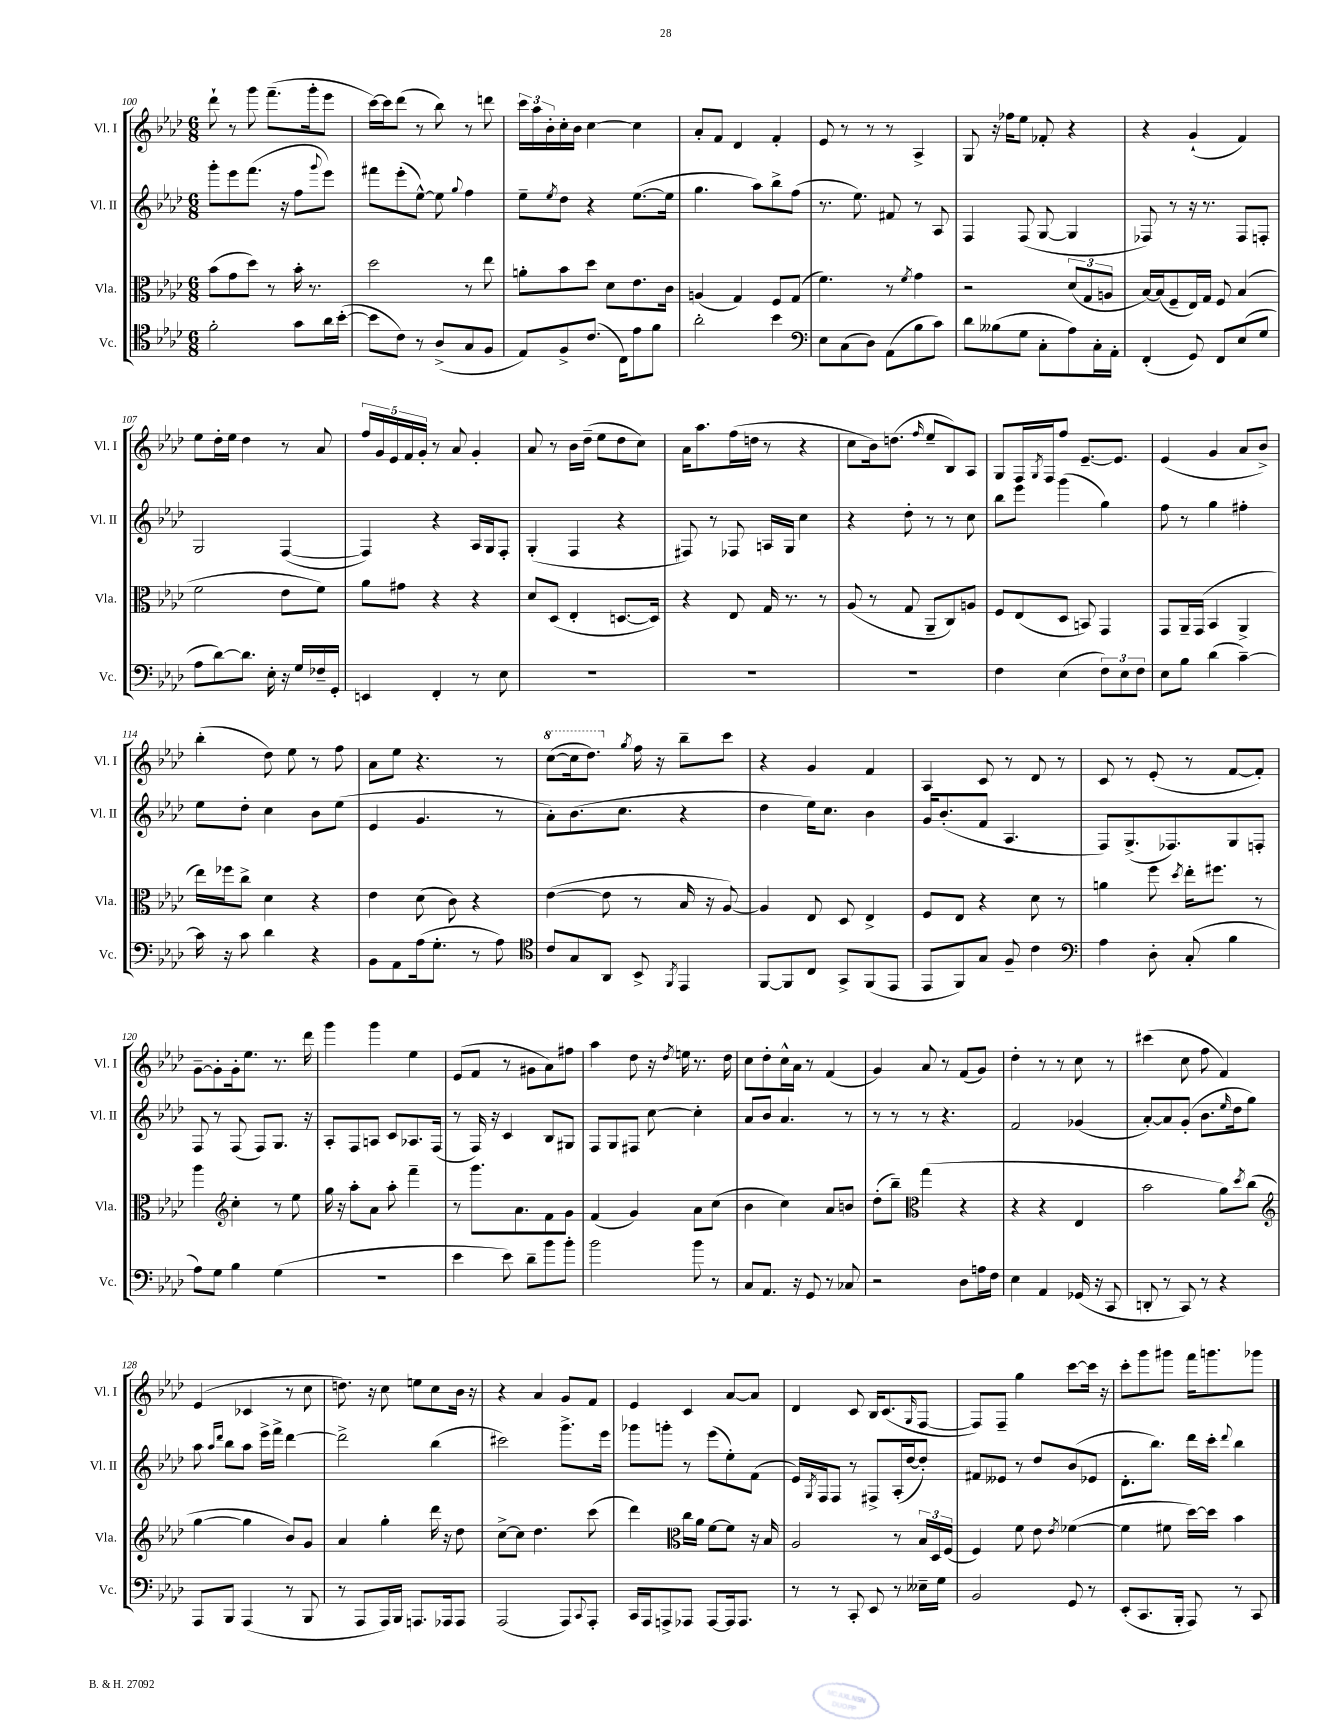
<<
\new StaffGroup <<
\new Staff = "s0" \with { instrumentName = "Vl. I" shortInstrumentName = "Vl. I" } {
    \clef treble \key aes \major \numericTimeSignature \time 6/8
    des'''8-! r8 g'''8 f'''8.--( g'''16-. ees'''8 |
    c'''16~) c'''16 des'''8( r8 bes''8) r8 d'''8 |
    \tuplet 3/2 { c'''16 aes''16 bes'16-. } c''16-. bes'16 c''4~ c''4 |
    aes'8-. f'8 des'4 f'4-. |
    ees'8 r8 r8 r8 aes4-> |
    g8 r16 fes''16 ees''8 fes'8-. r4 |
    r4 g'4-!( f'4) |
    ees''8 des''16-. ees''16 des''4 r8 aes'8 |
    \tuplet 5/4 { f''16 g'16 ees'16 f'16 g'16-. } r8 aes'8 g'4-. |
    aes'8 r8 bes'16 des''16--( ees''8 des''8 c''8) |
    aes'16 aes''8. f''16( d''16 r8 r4 |
    c''8 bes'16) d''8.( \grace { f''16 } ees''8-- bes8) aes8 |
    g8 f16 \acciaccatura { g8 } f16 f''8 ees'8.~-- ees'8. |
    ees'4( g'4 aes'8 bes'8->) |
    bes''4-.( des''8) ees''8 r8 f''8 |
    aes'8 ees''8 r4. r8 |
    \ottava #1 c'''8~( c'''16 des'''8.) \ottava #0 \acciaccatura { g''8 } f''16 r16 bes''8-- c'''8 |
    r4 g'4 f'4 |
    aes4 c'8 r8 des'8 r8 |
    c'8 r8 ees'8-.( r8 f'8~ f'8-.) |
    g'8~-- g'8-. g'16-. ees''8. r8. des'''16 |
    g'''4 g'''4 ees''4 |
    ees'8( f'8 r8 gis'8 aes'8) fis''8 |
    aes''4 des''8 r16 \acciaccatura { des''8 } e''16 r8. des''16 |
    c''8 des''8-. c''16-^ aes'16 r8 f'4( |
    g'4) aes'8 r8 f'8( g'8) |
    des''4-. r8 r8 c''8 r8 |
    cis'''4( c''8 f''8 f'4) |
    ees'4( ces'4 r8 c''8 |
    d''8.) r16 c''8 e''8 c''8 bes'16 r16 |
    r4 aes'4 g'8 f'8 |
    ees'4 c'4 aes'8~ aes'8 |
    des'4 c'8 bes16 c'8.( \grace { g16 } f8~ |
    f8) f8-- g''4 c'''8~ c'''16 r16 |
    c'''8-. g'''8 gis'''8 f'''16 g'''8. ges'''8 \bar "|." |
}
\new Staff = "s1" \with { instrumentName = "Vl. II" shortInstrumentName = "Vl. II" } {
    \clef treble \key aes \major \numericTimeSignature \time 6/8
    g'''8-. ees'''8 f'''8.( r16 f''8 \appoggiatura { g'''8 } ees'''8) |
    fis'''8 ees'''8-.( ees''8~-^) ees''8 \appoggiatura { g''8 } f''4 |
    ees''8-- \acciaccatura { ees''8 } des''8 r4 ees''8.~( ees''16 |
    g''4. aes''8) bes''8-> f''8( |
    r8. ees''8.) fis'8 r8 aes8 |
    f4 f8( g8~ g4 |
    fes8) r8 r16 r8. fes8 f8-. |
    g2 f4~( |
    f4) r4 aes16 g16 f8-. |
    g4-.( f4 r4 |
    fis8) r8 fes8 a16 g16 c''4 |
    r4 des''8-. r8 r8 c''8 |
    bes''8 ees'''8 g'''4( g''4) |
    f''8 r8 g''4 fis''4-. |
    ees''8 des''8-. c''4 bes'8 ees''8( |
    ees'4 g'4. r8 |
    aes'8-.) bes'8.( c''8. r4 |
    des''4 ees''16) c''8. bes'4 |
    g'16 bes'8.-.( f'8 aes4. |
    f8) g8.->( fes8.) g8 f8-. |
    f8 r8 f8( f8) g8. r16 |
    aes8-. f8 a8 c'8 aes8. f16( |
    r8 f16) r16 c'4 bes8 gis8 |
    f8 g8 fis8 c''8~ c''4-. |
    aes'8 bes'8 aes'4. r8 |
    r8 r8 r8 r4. |
    f'2 ges'4( |
    aes'8~-.) aes'8 g'8-.( bes'8. \grace { ees''16 } des''16 g''8) |
    aes''8 \grace { aes''16 des'''16 } bes''8 aes''8 ees'''16-> f'''16-> des'''4~ |
    des'''2-> bes''4( |
    cis'''2) g'''8.-> ees'''16 |
    ges'''8 g'''8-. r8 ees'''8( ees''8-.) f'8( |
    ees'16) \acciaccatura { g8 } f16 f8 r8 fis8-> aes16-.( des''16~ des''8-.) |
    fis'8 eeses'8 r8 des''8 bes'8( ees'8 |
    des'8.-. bes''8.) des'''16 c'''16-. \appoggiatura { des'''8 } bes''4 \bar "|." |
}
\new Staff = "s2" \with { instrumentName = "Vla." shortInstrumentName = "Vla." } {
    \clef alto \key aes \major \numericTimeSignature \time 6/8
    bes'8( g'8 des''8) r8 bes'16-. r8. |
    des''2 r8 ees''8 |
    a'8-. bes'8 des''8 des'8 ees'8. c'16 |
    a4( g4) f8 g8( |
    f'4.) r8 \acciaccatura { f'8 } g'4 |
    r2 \tuplet 3/2 { des'8( g8 a8 } |
    bes16~) bes16( f8-- ees16) g16 f8 bes4( |
    f'2 ees'8 f'8) |
    aes'8 gis'8 r4 r4 |
    des'8 des8( ees4-. d8.~ d16) |
    r4 ees8 g16 r8. r8 |
    aes8( r8 g8 aes,8-- c8) a8 |
    f8 ees8( des8 b,8) g,4 |
    g,8 aes,16-- g,16( bes,4 aes,4-> |
    ees''16) fes''16 c''8-> des'4 r4 |
    ees'4 des'8( c'8) r4 |
    ees'4~( ees'8 r8 bes16 r16 aes8~) |
    aes4 ees8 des8 ees4-> |
    f8 ees8 r4 des'8 r8 |
    a'4 f''8 \acciaccatura { des''8 } ees''16-. fis''8. r8 |
    aes''4 \clef treble c''4-. r8 ees''8 |
    g''16 r16 aes''8-. aes'8 aes''8-. f'''4-- |
    r8 g'''8. aes'8. f'8 g'8 |
    f'4( g'4) aes'8 c''8( |
    bes'4 c''4) aes'8 b'8 |
    des''8-.( bes''8--) \clef alto g''4( r4 |
    r4 r4 ees4 |
    bes'2 aes'8) \acciaccatura { des''8 } c''8( |
    \clef treble g''4~ g''4 bes'8) g'8 |
    aes'4 g''4-. des'''16 r16 des''8 |
    c''8~-> c''8 des''4. c'''8( |
    des'''4) \clef alto c''16 aes'16 f'8~ f'8 r16 bes16 |
    aes2 r8 \tuplet 3/2 { bes16 des16 f16( } |
    f4) f'8 ees'8 \acciaccatura { ees'8 } fes'4~( |
    fes'4 fis'8 des''16~) des''16 bes'4 \bar "|." |
}
\new Staff = "s3" \with { instrumentName = "Vc." shortInstrumentName = "Vc." } {
    \clef tenor \key aes \major \numericTimeSignature \time 6/8
    f'2-. g'8 aes'16 bes'16~-.( |
    bes'8 c'8) r8 aes8->( g8 f8 |
    ees8) f8-> c'8.( c16) ees'8 f'8 |
    aes'2-. bes'4 |
    \clef bass ees8 c8( des8) aes,8( bes8 c'8) |
    des'8 beses8( g8 c8-. aes8) c16-. aes,16-. |
    f,4-.( g,8) f,8 ees8( g8 |
    aes8 des'8~) des'8. ees16-. r16 g16 fes16-- g,16-. |
    e,4 f,4-. r8 ees8 |
    R2. |
    R2. |
    R2. |
    f4 ees4( \tuplet 3/2 { f8) ees8 f8 } |
    ees8 bes8 des'4( c'4~--) |
    c'16 r16 c'8 des'4 r4 |
    bes,8 aes,8 aes16( g8.-. r8 aes8) |
    \clef tenor c'8 g8 aes,8 bes,8-> \acciaccatura { f,8 } ees,4 |
    f,8~ f,8 c8 g,8-> f,8( ees,8 |
    ees,8 f,8) g8 f8-- c'4 |
    \clef bass aes4 des8-. c8-.( bes4 |
    aes8) g8 bes4 g4( |
    R2. |
    ees'4 ees'8) des'8-- bes'8 bes'8-. |
    bes'2 bes'8 r8 |
    c8 aes,8. r16 g,8 r8 ces8 |
    r2 des8 a16 f16 |
    ees4 aes,4 ges,16( r16 c,8 |
    d,8-. r8 c,8) r8 r4 |
    aes,,8 bes,,8 aes,,4( r8 bes,,8 |
    r8 aes,,8 aes,,16) bes,,16 a,,8. aes,,16 aes,,8 |
    aes,,2( aes,,8) \appoggiatura { c,8 } aes,,8-. |
    c,16 aes,,16 a,,8-> aes,,8 aes,,8~ aes,,16 aes,,8. |
    r8 r8 c,8-. ees,8 r8 eeses16-- g16 |
    bes,2 g,8 r8 |
    ees,8-.( c,8. bes,,16-. aes,,8) r8 c,8 \bar "|." |
}
>>
>>
\layout { \context { \Score currentBarNumber = #100 } }
